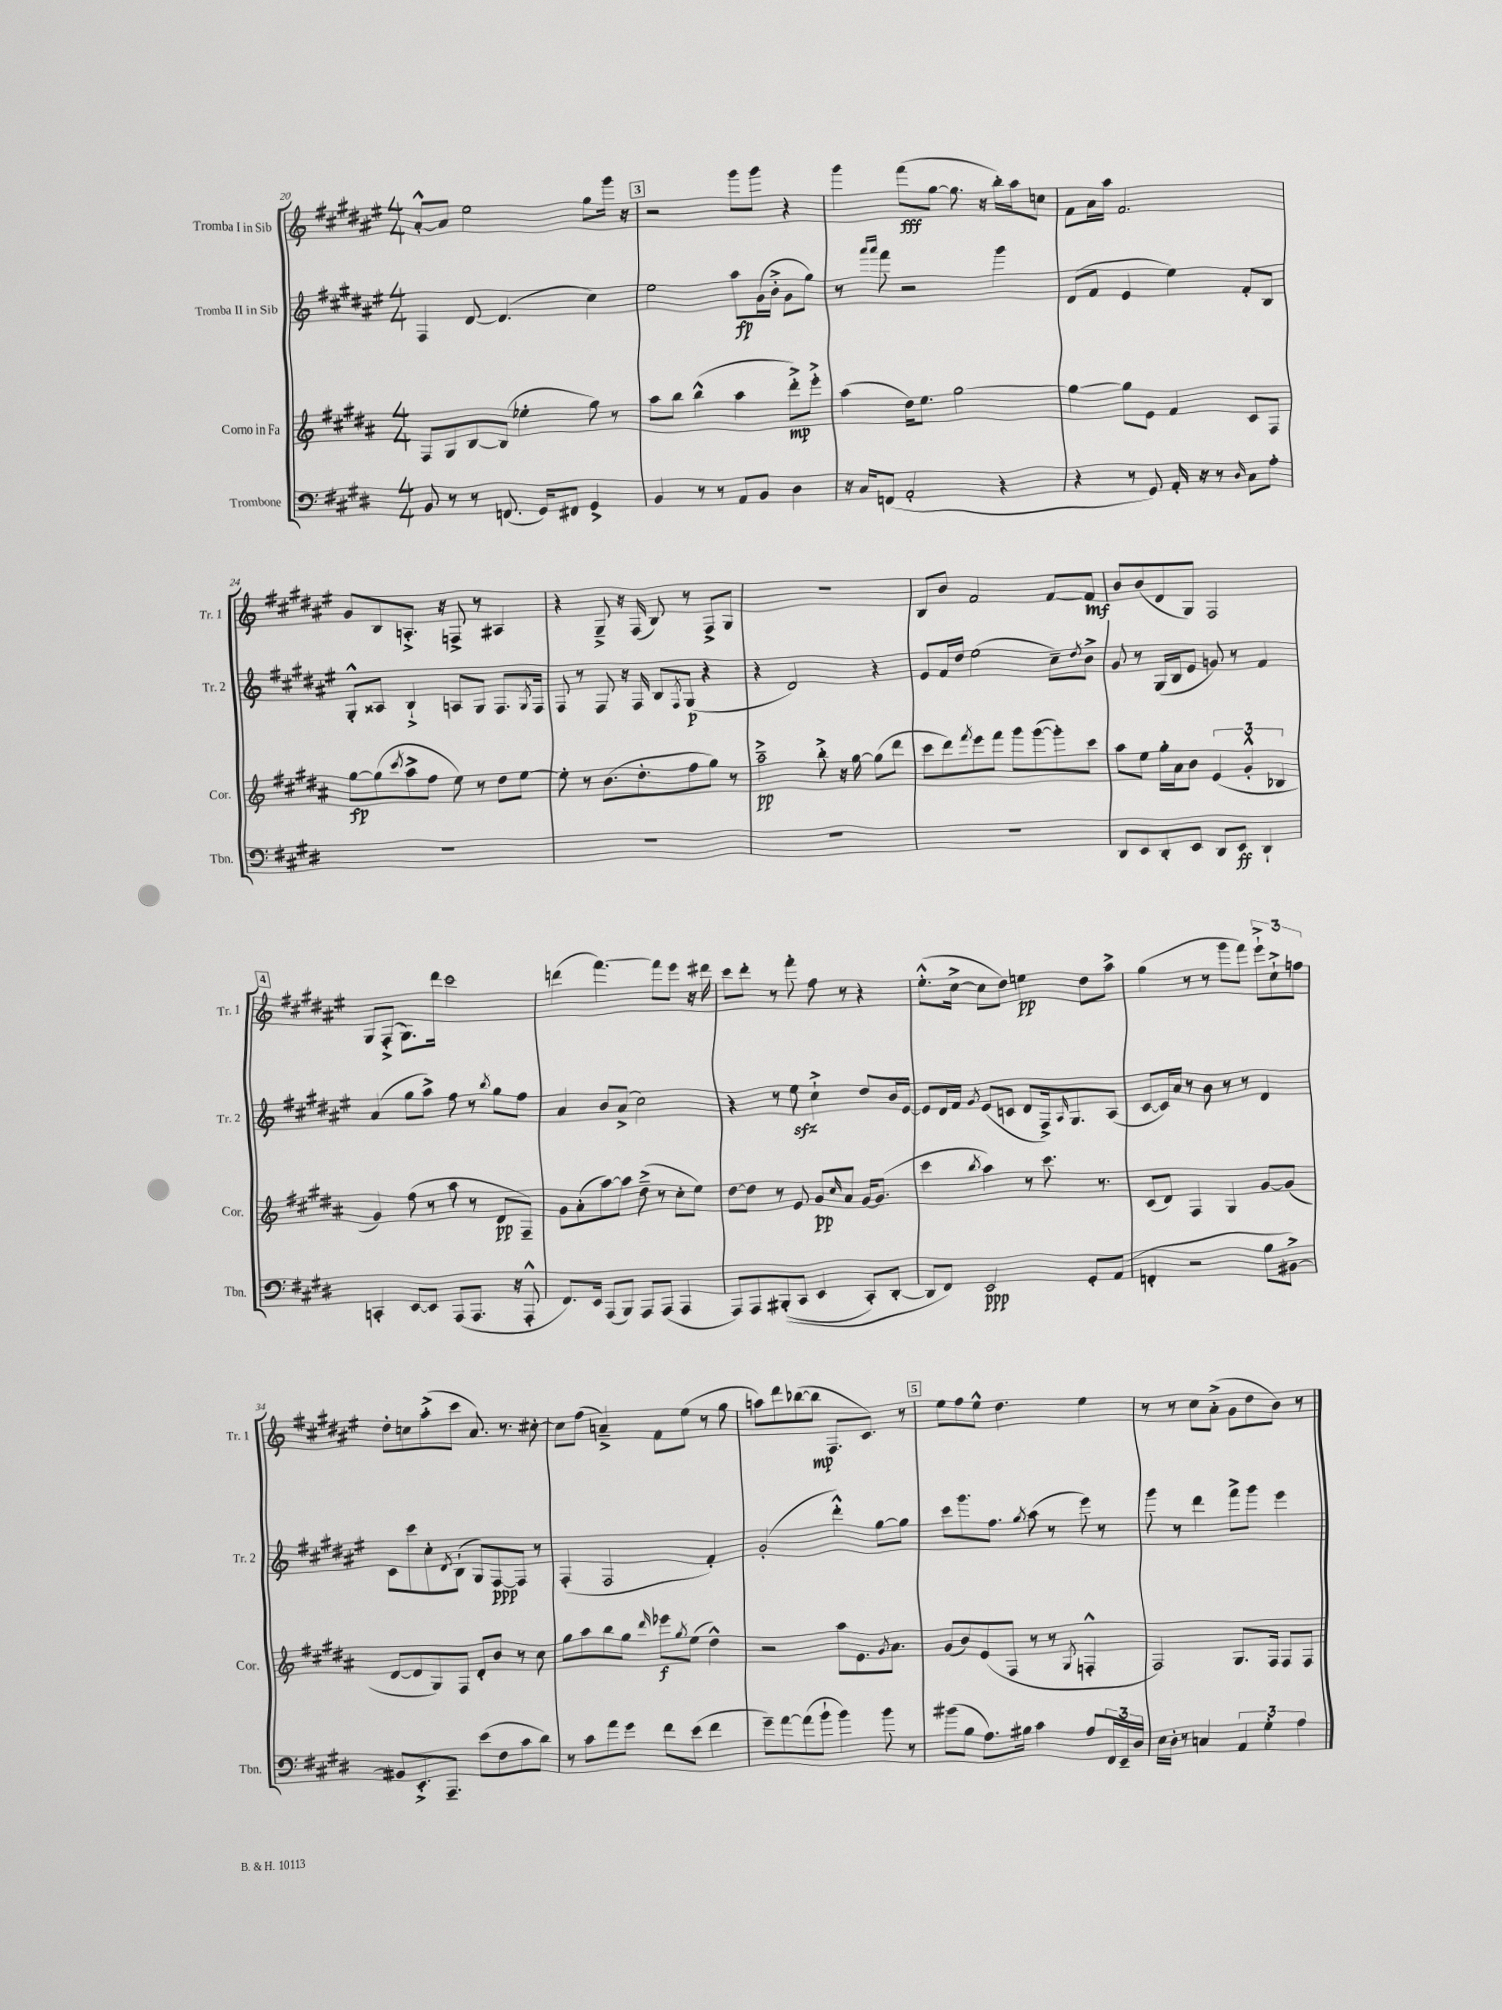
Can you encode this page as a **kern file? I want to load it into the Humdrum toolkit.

**kern	**kern	**kern	**kern
*staff4	*staff3	*staff2	*staff1
*clefF4	*clefG2	*clefG2	*clefG2
*k[f#c#g#d#]	*k[f#c#g#d#a#]	*k[f#c#g#d#a#e#]	*k[f#c#g#d#a#e#]
*M4/4	*M4/4	*M4/4	*M4/4
8BB	8F#	4F#	[8a#'^^
8r	8G#	.	8a#]
8r	[8B	[8d#	2ee#
(8.FF	(8B]	(4.d#]	.
.	4ee-'	.	.
16GG#)	.	.	.
8FF#	.	.	.
4GG#^	8gg#)	4cc#)	8gg#
.	8r	.	16ggg#
.	.	.	16r
=	=	=	=
4BB	8aa#	2ee#	2r
.	8bb	.	.
8r	(4bb^^	.	.
8r	.	.	.
8AA	4aa#	8aa#	8ggg#
8BB	.	(16g#	8ggg#
.	.	16b'^	.
4D#	8ddd#'^)	8g#	4r
.	8eee'^	8gg#)	.
=	=	=	=
16r	(4aa#	8r	4ggg#
16C#	.	.	.
.	.	16qqaaa#	.
.	.	16qqaaa#	.
(8FF	.	8fff#	.
2AA'	16dd#)	2r	(8fff#
.	8.ee	.	.
.	.	.	[8gg#
.	[2gg#	.	8.gg#]
.	.	.	16r
4r	.	4ggg#	16bb')
.	.	.	16aa#
.	.	.	8cc
=	=	=	=
4r	4gg#_	(8d#	8f#
.	.	8f#	16a#
.	.	.	16aa#
8r	8gg#]	4e#	2.f#
8GG#)	8e	.	.
16AA'	4f#	4ee#)	.
16r	.	.	.
8r	.	.	.
16qqD#	.	.	.
8C#	8c#	8f#'	.
8A'	8F#	8B	.
=	=	=	=
1r	[8gg#	8G#'^^	8g#
.	(8gg#]	8A##	8B
.	8qccc#	.	.
.	8aa#^	4B`^	8.A'^
.	8ff#	.	.
.	.	.	16r
.	8ee)	8A	8F^
.	8r	8G#	8r
.	8dd#	8.F#	4A#
.	[8ee	.	.
.	.	8qG#	.
.	.	16F#	.
=	=	=	=
1r	8ee']	8F#	4r
.	8r	8r	.
.	(8.b	8F#	8G#~^
.	.	16r	16r
.	8.dd#'	16F#	(16F#
.	.	8B	8B)
.	.	8qF#	.
.	8ff#	(8G#	8r
.	8gg#)	4r	8F#^
.	8r	.	8G#
=	=	=	=
1r	2aa#~^	4r	1r
.	.	2d#)	.
.	8bb'^	.	.
.	16r	.	.
.	[16gg#	.	.
.	(8gg#]	4r	.
.	8ddd#	.	.
=	=	=	=
1r	8ccc#	8e#	8B
.	8ddd#)	16f#	8b
.	.	16dd#	.
.	8qfff#	.	.
.	8eee	(2ee#	2f#
.	8fff#	.	.
.	8ggg#	.	.
.	([8ggg#	.	.
.	8ggg#'])	8cc#~)	[8f#
.	.	8qdd#	.
.	8ccc#	8b^	8f#]
=	=	=	=
8DD#	8aa#	8g#	8b
8EE	8ee	8r	(8b
8DD#'	16gg#'	(16G#	8d#
.	16a#	16B	.
8EE	8b	8e#	8G#)
8DD#	(6e	8g)	2F#
8EE	.	8r	.
.	6g#'^^	.	.
4DD#`	.	4f#	.
.	6B-	.	.
=	=	=	=
4CC'	4g#)	(4a#	8G#
.	.	.	(8F#'^
[8EE	(8ff#	8gg#	8.G#)
8EE]	8r	8aa#^)	.
.	.	.	16ddd#
(8AAA	8aa#	8ff#	2ccc#
8.AAA	8r	8r	.
.	.	8qbb	.
.	8d#	8gg#	.
16r	.	.	.
8AAA'^^	8F#~)	8ff#	.
=	=	=	=
8.FF#)	8g#	4a#	(4ddd
.	(8a#'	.	.
16EE	.	.	.
(8AAA	[8aa#)	8b	[4.fff#)
8BBB)	8aa#]	(8a#^	.
8AAA	(8dd#~^	2cc#)	.
(8AAA	8r	.	8fff#]
4AAA	8cc#'	.	8eee#
.	8ee)	.	16r
.	.	.	16ddd#
=	=	=	=
8AAA)	[8dd#	4r	8ccc#
8AAA	8dd#]	.	8ddd#'
&((8BBB#'	8r	8r	8r
8CC#	8e	8ee#	8fff#'
4EE	8g#	4cc#`^	8ff#
.	16qqcc#	.	.
.	8a#	.	8r
8CC#')	[16g#	8dd#	4r
.	(8.g#]	.	.
[8DD#'	.	16b	.
.	.	[16e#	.
=	=	=	=
8DD#]	4ccc#	8e#]	(8.ee#'^^
8FF#&)	.	16d#	.
.	.	16f#	[16cc#^
.	8qbb	8qg#	.
2EE	4aa#)	(8e#	8cc#]
.	.	8c	8dd#)
.	8r	8d#	4ee
.	8.ccc#	16F#^)	.
.	.	16qqA#	.
.	.	8.G#	.
8GG#'	.	.	8dd#
.	8.r	.	.
(8AA	.	(8A#	8aa#^
=	=	=	=
4FF'	(8c#	[8c#	(4gg#
.	8d#)	16c#])	.
.	.	16a#	.
2r	4F#	8r	8r
.	.	8b	8r
.	4G#	8r	8ggg#
.	.	8r	8fff#)
8B	[8g#	4d#	12eee#`^
.	.	.	12cc#`^
[8BB#^)	(8g#]	.	.
.	.	.	12ff
=	=	=	=
8BB#]	[8d#	8c#	8dd#'
8.EE'^	8d#]	8ccc#	8cc
.	8G#)	8cc#'	(8aa#'^
8.AAA~	.	.	.
.	.	8qd#	.
.	8F#	(8B`	8ccc#
(8e	8d#'	8G#)	8.a#)
8F#	8b	[8F#	.
.	.	.	8.r
8c#	8r	8F#]	.
8d#)	8cc#	8r	[8cc#'
=	=	=	=
8r	8gg#	(4F#'	8cc#]
8c#	8aa#	.	(8ff#
8a	8bb	2F#	4a~^)
8g#	8gg#	.	.
.	16qqddd#	.	.
8f#	8eee-	.	8f#
.	8qgg#	.	.
(8e	(8ee	.	(8ee#
4f#	4dd#^^)	4f#')	8r
.	.	.	8gg#
=	=	=	=
8g#~)	2r	(2g#'	8aa)
[8a	.	.	8ddd#
(8a]	.	.	([8bb-
8b`	.	.	8bb-]
4b)	8aa#	4ddd#'^^)	8.F#
.	8.e	.	.
.	.	.	8.c#)
8b	.	[8gg#	.
.	8qg#	.	.
.	8.a#	.	.
8r	.	8gg#]	8r
=	=	=	=
(8b#	(8g#	8ccc#	8ee#
8B	8b)	8.ggg#	8ff#
8.A)	(8e	.	8ee#^^
.	.	8.ff#	.
.	8F#	.	4.dd#
16B#	.	.	.
.	.	8qgg#	.
4c#	8r	(8aa#	.
.	8r	8r	.
.	8qG#	.	.
8A	4F'^^	8eee#)	4ee#
24FF#	.	8r	.
24EE~	.	.	.
24D#	.	.	.
=	=	=	=
16E	2F#)	8ggg#	8r
16D#'	.	.	.
8r	.	8r	8r
4C	.	4ddd#	8cc#
.	.	.	(8a#'^
6AA	8.G#	8fff#^	8g#
.	.	8ggg#	8dd#
6G#'	.	.	.
.	16F#	.	.
.	8F#	4eee#	8b)
6A	.	.	.
.	8F#	.	8r
==	==	==	==
*-	*-	*-	*-
